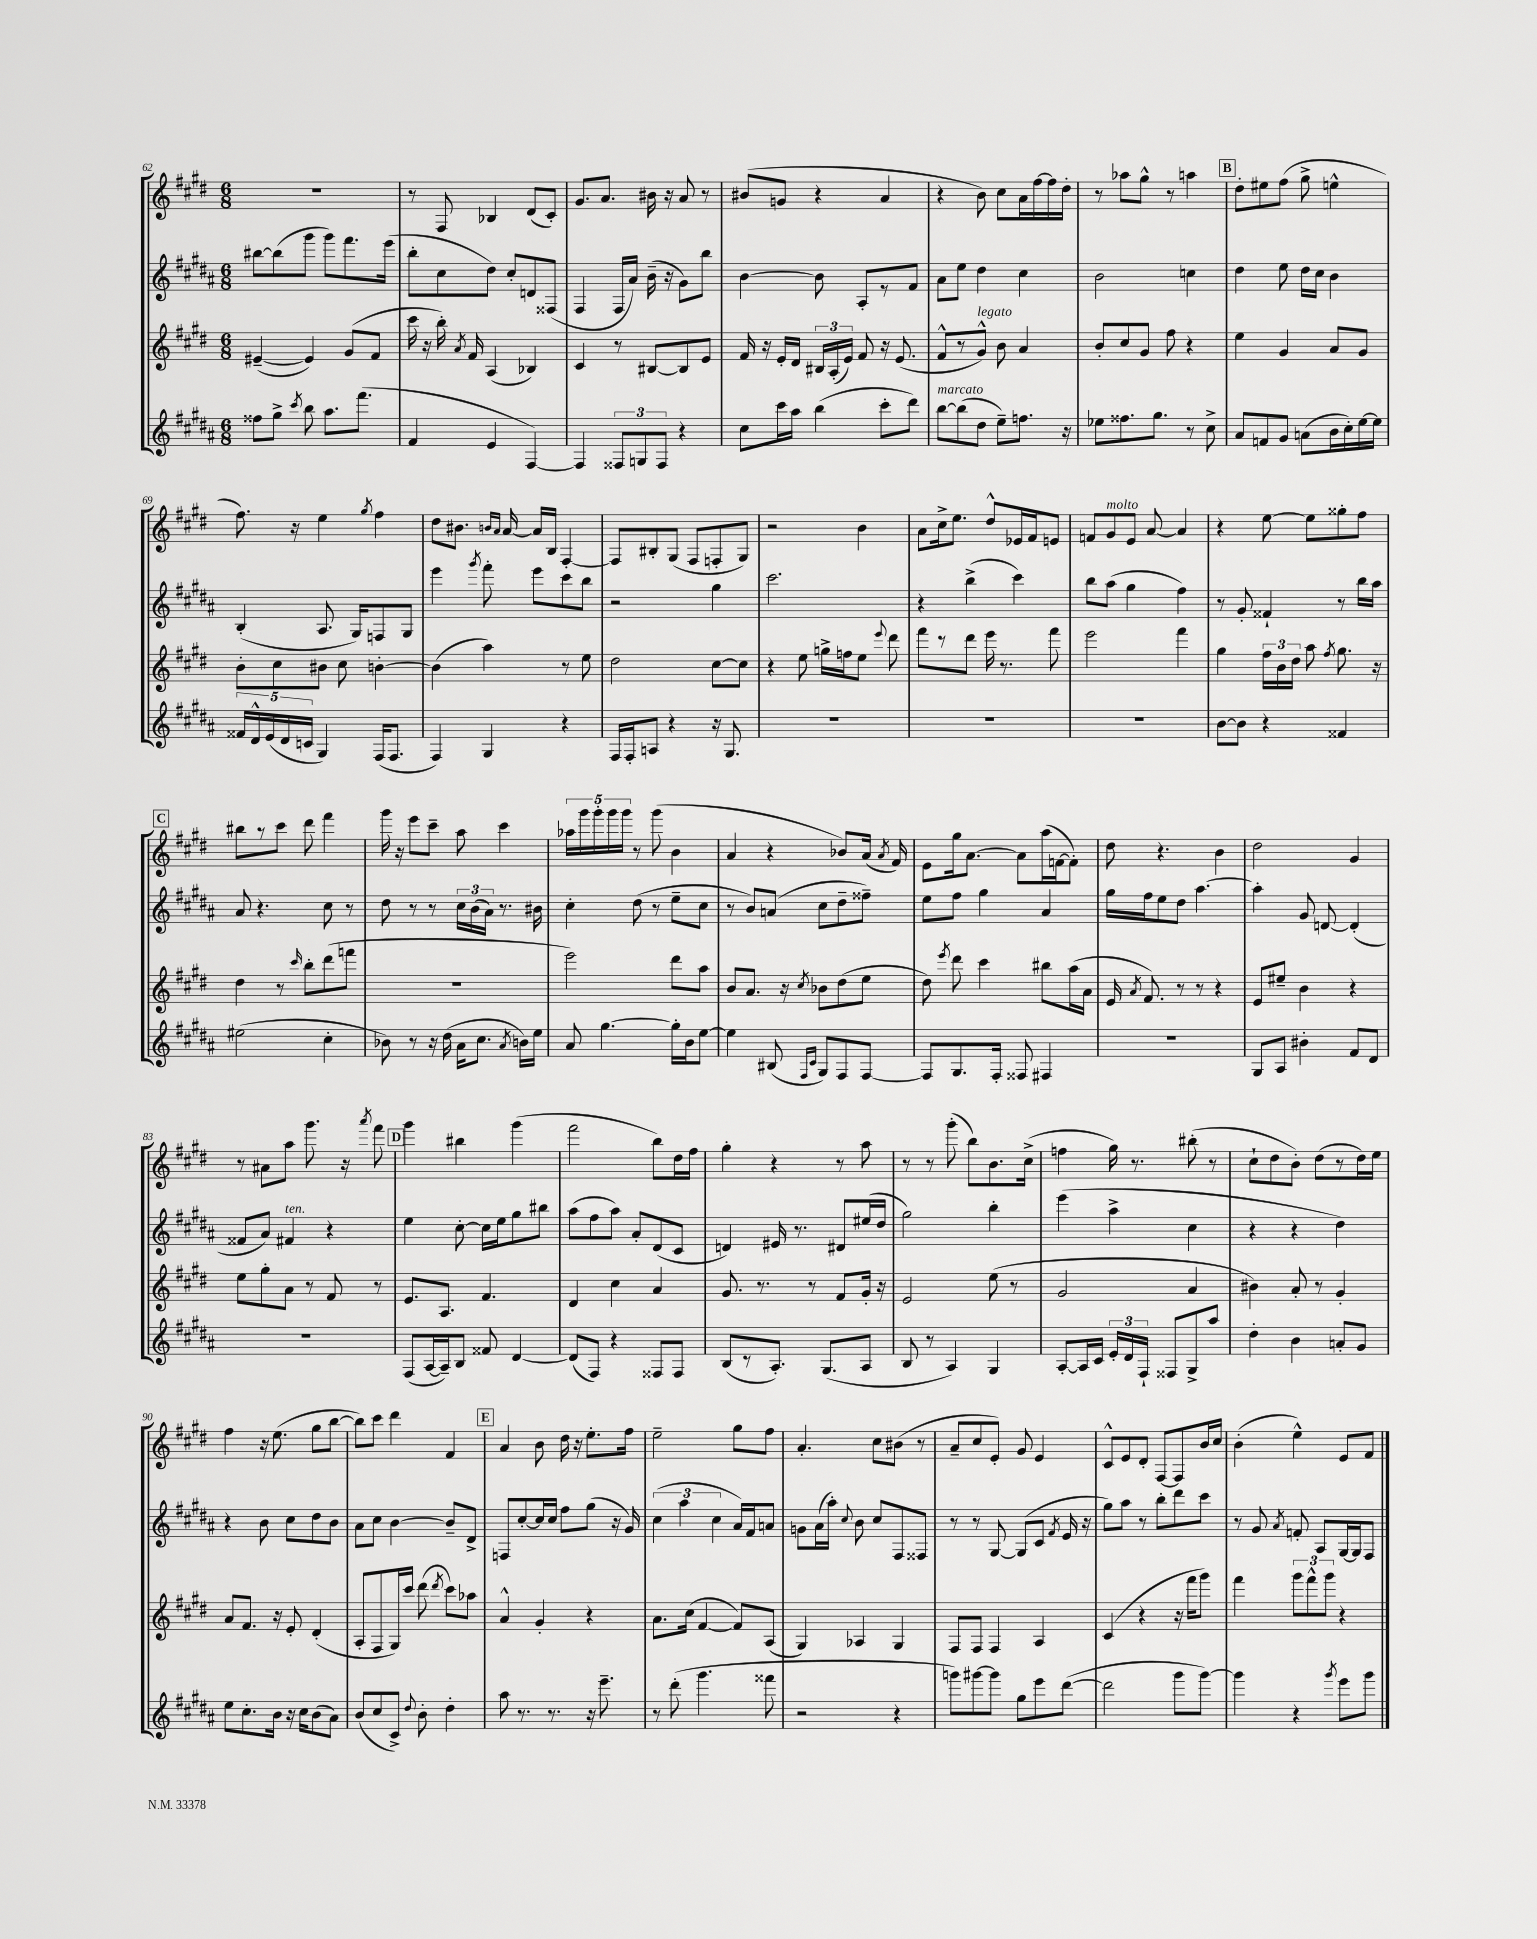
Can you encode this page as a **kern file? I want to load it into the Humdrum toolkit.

**kern	**kern	**kern	**kern
*staff4	*staff3	*staff2	*staff1
*clefG2	*clefG2	*clefG2	*clefG2
*k[f#c#g#d#a#]	*k[f#c#g#d#]	*k[f#c#g#d#a#]	*k[f#c#g#d#]
*M6/8	*M6/8	*M6/8	*M6/8
8ff##\L	([4e#~/	[8bb#\L	2.r
8gg#^\J	.	(8bb#\]	.
8qccc#/	.	.	.
8bb\	4e#/])	8ggg#\J	.
8.aa#\L	.	8ggg#\L)	.
.	(8g#/L	8.fff#\	.
(8.fff#\J	.	.	.
.	8f#/J	.	.
.	.	(16eee\Jk	.
=	=	=	=
4f#/	16ccc#\	8bb'\L	8r
.	16r	.	.
.	16bb'\)	8cc#\	8F#/
.	8qa/	.	.
.	16f#/	.	.
4e/	(4A/	8dd#\J)	4B-/
.	.	8cc#'/L	.
[4F#/)	4B-/)	8d/	(8d#/L
.	.	(8F##/J	8c#'/J)
=	=	=	=
4F#/]	4c#/	4F#/	8.g#/L
.	.	.	8.a/J
12F##/L	8r	16F#/LL	.
.	.	16a#/JJ)	.
12G/	.	.	.
.	[8B#/L	(16b~\	16b#\
12F##/J	.	.	.
.	.	16r	16r
4r	8B#/]	8g#\L)	8a/
.	8e/J	8bb\J	8r
=	=	=	=
8cc#\L	16f#/	[4b\	(8b#/L
.	16r	.	.
16ccc#\L	16e'/LL	.	8g/J
16aa#\JJ	16d#/JJ	.	.
(4bb\	24B#/LL	8b\]	4r
.	(24A'/	.	.
.	24e/JJ)	.	.
.	8f#/	8A#'/L	.
8ccc#'\L	16r	8r	4a/
.	(8.e/	.	.
8ddd#\J)	.	8f#/J	.
=	=	=	=
[8bb\L	8f#^^/L	8a#\L	4r
(8bb\]	8r	8ee\J	.
8dd#\J	8g#^^/J)	4dd#\	8b\)
8ee~\L)	8b\	.	8cc#\L
8.ff\J	4a/	4cc#\	16a\L
.	.	.	[16ff#\
.	.	.	16ff#\]
16r	.	.	16dd#'\JJ
=	=	=	=
8ee-\L	8b'/L	2b\	8r
8.ff##\	8cc#/	.	8aa-\L
.	8g#/J	.	8gg#^^\J
8.gg#\J	.	.	.
.	8ff#\	.	8r
8r	4r	4cc\	4aa\
8cc#^\	.	.	.
=	=	=	=
8a#/L	4ee\	4dd#\	8dd#'\L
8f/	.	.	8ee#\
8g#/J	4g#/	8ee\	(8ff#\J
(8a\L	.	16dd#\LL	8gg#^\
.	.	16cc#\JJ	.
16b\L	8a/L	4b\	4ee^^\
16cc#'\)	.	.	.
[16ee\	8g#/J	.	.
16ee\]JJ	.	.	.
=	=	=	=
20f##/LL	8b'\L	(4B'/	8.ff#\)
20d#^^/	.	.	.
(20e/	.	.	.
.	8cc#\	.	.
20d#/	.	.	.
.	.	.	16r
20c/JJ	.	.	.
4G#/)	8b#\J	8.A#/	4ee\
.	8cc#\	.	.
.	.	16G#/LK)	.
.	.	.	8qgg#/
(16F#/LK	[4b'\	8F/	4ff#\
8.F#/J	.	.	.
.	.	8G#/J	.
=	=	=	=
4F#/)	(4b\]	4eee\	8dd#\L
.	.	.	8.b#\J
.	.	8qggg#/	.
4G#/	4aa\)	8fff#'\	.
.	.	.	16qqb/LL
.	.	.	16qqa/JJ
.	.	.	[16a/
.	.	8eee\L	16a/]LL
.	.	.	16B/JJ
4r	8r	8ccc#\	[4F#'/
.	8ee\	8bb\J	.
=	=	=	=
16F#/LL	2dd#\	2r	8F#/]L
16F#'/J	.	.	.
8A/J	.	.	8B#'/
4r	.	.	(8G#/J
.	.	.	8F#/L
16r	[8cc#\L	4gg#\	8F'/
8.G#/	.	.	.
.	8cc#\]J	.	8G#/J)
=	=	=	=
2.r	4r	2.ccc#\	2r
.	8ee\	.	.
.	16gg^\LL	.	.
.	16ff\J	.	.
.	8ee\J	.	4b\
.	8qqeee/	.	.
.	8ddd#\	.	.
=	=	=	=
2.r	8fff#\L	4r	8a\L
.	8r	.	16cc#^\k
.	.	.	8.ee\J
.	8ddd#\J	(4bb^\	.
.	16eee\	.	8dd#^^/L
.	8.r	.	.
.	.	4ccc#\)	16e-/L
.	.	.	16f#/J
.	8fff#\	.	8e/J
=	=	=	=
2.r	2eee\	8bb\L	8f/L
.	.	(8aa#\J	8g#/
.	.	4gg#\	8e/J
.	.	.	[8a/
.	4fff#\	4ff#\)	4a/]
=	=	=	=
[8b\L	4gg#\	8r	4r
8b\]J	.	8g#'/	.
4r	24ff#\LL	4f##`/	[8ee\
.	24b\	.	.
.	24dd#\JJ	.	.
.	8aa\	.	8ee\]L
.	8qff#/	.	.
4f##/	8.gg#\	8r	8gg##'\
.	.	16bb\LL	8ff#\J
.	16r	16aa#\JJ	.
=	=	=	=
(2ee#\	4dd#\	8a#/	8bb#\L
.	.	4.r	8r
.	8r	.	8ccc#\J
.	16qqccc#/	.	.
.	8bb'\L	.	8ddd#\
4cc#'\	(8ddd#\	8cc#\	4fff#\
.	8fff\J	8r	.
=	=	=	=
8b-\)	2.r	8dd#\	16ggg#\
.	.	.	16r
8r	.	8r	8eee\L
16r	.	8r	8ccc#~\J
(16dd#\	.	.	.
16a#\LK	.	24cc#\LL	8aa\
.	.	(24b\	.
8.cc#\J	.	.	.
.	.	24a#\JJ)	.
.	.	8.r	4ccc#\
8qa#/	.	.	.
16b\LL)	.	.	.
16ee\JJ	.	16b#\	.
=	=	=	=
8a#/	2eee\)	4cc#'\	20aa-\LL
.	.	.	20ggg#\
.	.	.	20ggg#'\
[4.gg#\	.	.	.
.	.	.	20ggg#\
.	.	.	20ggg#\JJ
.	.	(8dd#\	8r
.	.	8r	(8ggg#\
16gg#'\]LL	8ddd#\L	8ee~\L	4b\
16b\J	.	.	.
[8ee\J	8aa\J	8cc#\J	.
=	=	=	=
4ee\]	8b/L	8r	4a/
.	8.a/J	8b/L)	.
(8B#/	.	(8a/J	4r
.	16r	.	.
16qqF#/LL	.	.	.
16qqc#/JJ	8qcc#/	.	.
8G#/L)	8b-\L	8cc#\L	.
8F#/	(8dd#\	8dd#~\	8b-/L)
[8F#/J	8ee\J	8ff##~\J)	(16a/Jk
.	.	.	8qa/
.	.	.	16f#/)
=	=	=	=
8F#/]L	8dd#\)	8ee\L	8e\L
.	8qeee/	.	.
8.G#/	8ddd#\	8ff#\J	16gg#\k
.	.	.	[8.a\J
.	4ccc#\	4gg#\	.
16F#'/Jk	.	.	.
8F##/	.	.	8a\]L
4F#/	8bb#\L	4a#/	(16aa\L
.	.	.	[16f\J
.	(16aa\L	.	8f'\]J)
.	16a\JJ	.	.
=	=	=	=
2.r	16e/	16gg#\LL	8dd#\
.	8qa/	.	.
.	8.f#/)	16ff#\J	.
.	.	8ee\	4.r
.	8r	8dd#\J	.
.	8r	[4.aa#\	.
.	4r	.	4b\
=	=	=	=
8G#/L	8e/L	4aa#'\]	2dd#\
8A#/J	8ee#~/J	.	.
4b#'\	4b\	8g#/	.
.	.	[8d/	.
8f#/L	4r	(4d'/]	4g#/
8d#/J	.	.	.
=	=	=	=
2.r	8ee\L	8f##/L	8r
.	8gg#'\	8a#/J)	8a#\L
.	8a\J	4f#/	8aa\J
.	8r	.	8.ggg#\
.	8f#/	4r	.
.	.	.	16r
.	.	.	8qaaa/
.	8r	.	8fff#\
=	=	=	=
(8F#/L	8.e/L	4ee\	4ggg#\
[16A#/L	.	.	.
16A#~/]J)	8.A/J	.	.
8B/J	.	[8cc#'\	4bb#\
8f##/	4.f#/	16cc#\]LL	.
.	.	16ee\J	.
[4d#/	.	8gg#\	(4ggg#\
.	.	8bb#\J	.
=	=	=	=
(8d#/]L	4d#/	(8aa#\L	2fff#\
8F#/J)	.	8ff#\	.
4r	4cc#\	8aa#\J)	.
.	.	8a#'/L	.
8F##/L	4a/	(8d#/	8bb\L)
8F##/J	.	8c#/J	16dd#\L
.	.	.	16ff#\JJ
=	=	=	=
(8B/L	8.g#/	4d/)	4gg#'\
8r	.	.	.
.	8.r	.	.
8.A#'/J)	.	16e#/	4r
.	.	8.r	.
.	8r	.	.
(8.G#/L	.	.	.
.	8f#/L	8d#/L	8r
8A#/J	16g#'/Jk	(16ee#/L	8aa\
.	16r	16dd#/JJ	.
=	=	=	=
8B/	2e/	2gg#\)	8r
8r	.	.	8r
4A#/)	.	.	(8ggg#'\
.	.	.	8bb\L)
4G#/	(8ee\	4bb'\	8.b\
.	8r	.	.
.	.	.	(16cc#^\Jk
=	=	=	=
[8A#'/L	2g#/	(4eee\	4ff\
16A#/]L	.	.	.
16c#/JJ	.	.	.
24e'/LL	.	4aa#^\	16gg#\)
24d#/	.	.	.
.	.	.	8.r
24F#`/JJ	.	.	.
8F##/L	.	.	.
8G#^/	4a/	4cc#\	(8bb#'\
8aa#/J	.	.	8r
=	=	=	=
4dd#'\	4b#\)	4r	8cc#`\L
.	.	.	8dd#\
4b\	8a'/	4r	8b'\J)
.	8r	.	(8dd#\L
8a'/L	4g#'/	4dd#\)	8r
8g#/J	.	.	16dd#\L)
.	.	.	16ee\JJ
=	=	=	=
8ee\L	8a/L	4r	4ff#\
8.cc#'\	8.f#/J	.	.
.	.	8b\	16r
16b\Jk	16r	.	(8.ee\
16r	8e'/	8cc#\L	.
16cc#\LK	.	.	.
(8b\	(4d#'/	8dd#\	8gg#\L
8a#\J)	.	8b\J	[8bb\J
=	=	=	=
(8b/L	8A'/L	8a#\L	8bb\]L)
8cc#/	8F#/	8cc#\J	8ccc#\J
8c#^/J)	16G#/L)	[4b\	4ddd#\
.	16ccc#/JJ	.	.
8qqdd#/	.	.	.
8b'\	(8ddd#\	.	.
.	8qddd#/	.	.
4dd#'\	8ccc#\L)	8b~/]L	4f#/
.	8aa-\J	8d#^/J	.
=	=	=	=
8aa#\	4a^^/	8F/L	4a/
8.r	.	[8cc#'/	.
.	4g#'/	16cc#/]L	8b\
8.r	.	16cc#/JJ	.
.	.	8ff#\L	16dd#\
.	.	.	16r
16r	4r	(8gg#\J	8.ee'\L
8.eee~\	.	.	.
.	.	16r	.
.	.	16g#/)	16ff#\Jk
=	=	=	=
8r	8.a\L	(6cc#\	2ee~\
(8ddd#'\	.	.	.
.	.	6aa#\	.
.	(16cc#\Jk	.	.
4.ggg#\	[4f#/	.	.
.	.	6cc#\	.
.	8f#/]L)	16a#/LL)	8gg#\L
.	.	16f#/J	.
8fff##\	(8A/J	8a/J	8ff#\J
=	=	=	=
2r	4G#/)	8g\L	4.a'/
.	.	(16a#\L	.
.	.	16aa#'\JJ)	.
.	.	8qqcc#/	.
.	4A-/	8b\	.
.	.	8cc#/L	8cc#\L
4r	4G#/	8F#/	(8b#\J
.	.	8F##/J	8r
=	=	=	=
8ggg\L)	8F#/L	8r	8a~/L
[8ggg#\	8F#/J	8r	8cc#/
8ggg#\]J	4F#/	[8G#/	8e'/J)
8gg#\L	.	(8G#/]L	8g#/
8eee\	4A/	8c#/J	4e/
.	.	8qf#/	.
([8ddd#\J	.	16e/	.
.	.	16r	.
=	=	=	=
2ddd#\]	(4c#/	8gg#\L)	8c#^^/L
.	.	8aa#\J	8e/
.	4r	8r	8d#'/J
.	.	8bb'\L	[8F#/L
8ggg#\L	16r	8ddd#\	8F#/]
.	16fff#\LK	.	.
[8ggg#\J)	8ggg#\J)	8ccc#\J	16b/L
.	.	.	16cc#/JJ
=	=	=	=
4ggg#\]	4fff#\	8r	(4b'\
.	.	8g#/	.
.	.	8qa#/	.
4r	12ggg#\L	8f'/	4ee^^\)
.	12fff#^^\	.	.
.	.	8A#/L	.
.	12ggg#\J	.	.
8qggg#/	.	.	.
8eee\L	4r	[16G#/L	8e/L
.	.	16G#/]J	.
8ggg#\J	.	8F#/J	8f#/J
==	==	==	==
*-	*-	*-	*-
